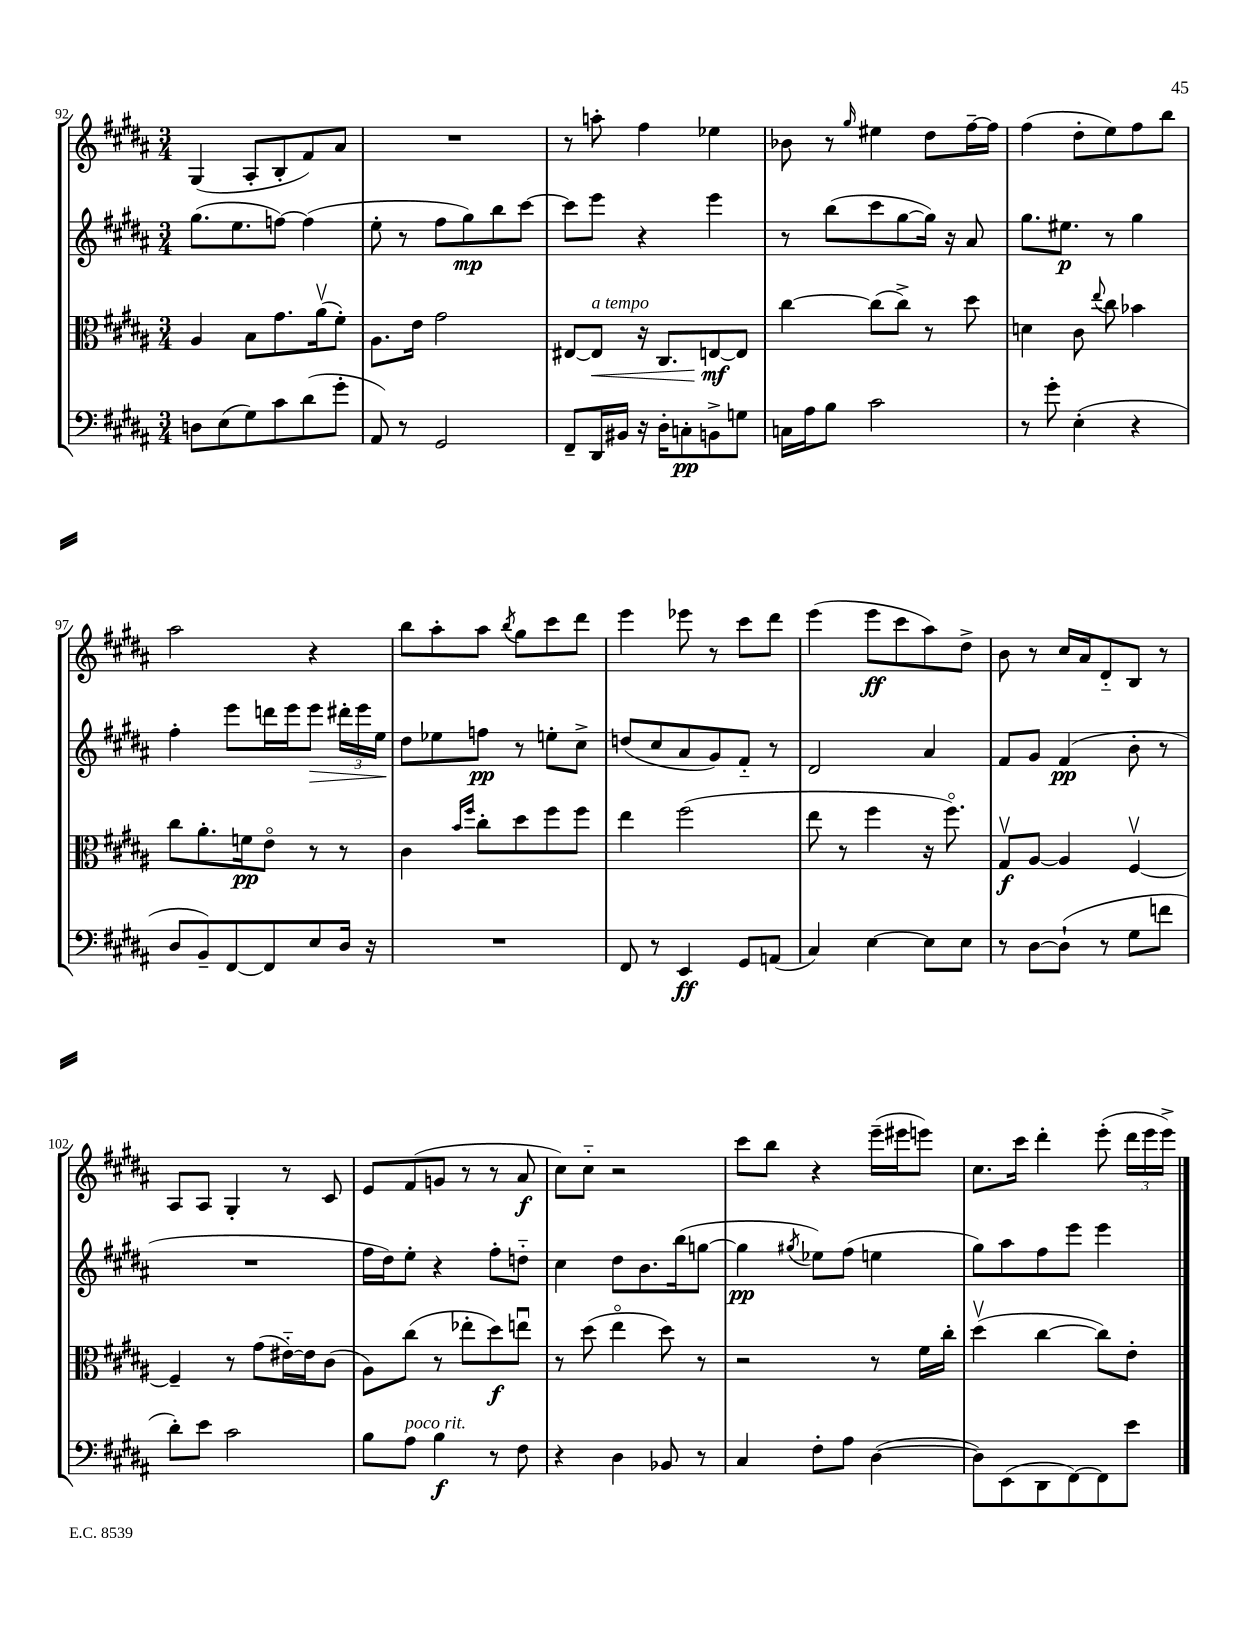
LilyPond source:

<<
\new StaffGroup <<
\new Staff = "s0" {
    \clef treble \key b \major \numericTimeSignature \time 3/4
    \autoBeamOff gis4( ais8[-. b8-. fis'8) ais'8] |
    R2. |
    r8 a''8-. fis''4 ees''4 |
    bes'8 r8 \grace { gis''16 } eis''4 dis''8[ fis''16~-- fis''16] |
    fis''4( dis''8[-. e''8) fis''8 b''8] |
    ais''2 r4 |
    b''8[ ais''8-. ais''8] \acciaccatura { b''8 } gis''8[ cis'''8 dis'''8] |
    e'''4 ees'''8 r8 cis'''8[ dis'''8] |
    e'''4( e'''8[\ff cis'''8 ais''8) dis''8]-> |
    b'8 r8 cis''16[ ais'16 dis'8-_ b8] r8 |
    ais8[ ais8] gis4-. r8 cis'8 |
    e'8[ fis'8( g'8] r8 r8 ais'8\f |
    cis''8[) cis''8]-_ r2 |
    cis'''8[ b''8] r4 e'''16[--( eis'''16 e'''8]) |
    cis''8.[ cis'''16] dis'''4-. e'''8-.( \tuplet 3/2 { dis'''16[ e'''16 e'''16]->) } \bar "|." |
}
\new Staff = "s1" {
    \clef treble \key b \major \numericTimeSignature \time 3/4
    \autoBeamOff gis''8.[( e''8. f''8]~) f''4( |
    e''8-. r8 fis''8[ gis''8\mp) b''8 cis'''8]~ |
    cis'''8[ e'''8] r4 e'''4 |
    r8 b''8[( cis'''8 gis''8~ gis''16]) r16 ais'8 |
    gis''8.[ eis''8.]\p r8 gis''4 |
    fis''4-. e'''8[ d'''16 e'''16 e'''8]\> \tuplet 3/2 { dis'''16[-. e'''16 e''16]\! } |
    dis''8[ ees''8 f''8]\pp r8 e''8[-. cis''8]-> |
    d''8[( cis''8 ais'8 gis'8) fis'8]-_ r8 |
    dis'2 ais'4 |
    fis'8[ gis'8] fis'4\pp( b'8-. r8 |
    R2. |
    fis''16[ dis''16) e''8]-. r4 fis''8[-. d''8]-_ |
    cis''4 dis''8[ b'8. b''16( g''8]~ |
    g''4\pp \acciaccatura { gis''8 } ees''8[) fis''8]( e''4 |
    gis''8[) ais''8 fis''8 e'''8] e'''4 \bar "|." |
}
\new Staff = "s2" {
    \clef alto \key b \major \numericTimeSignature \time 3/4
    \autoBeamOff ais4 b8[ gis'8. ais'16\upbow( fis'8]-.) |
    ais8.[ e'16] gis'2 |
    eis8[~ eis8]\<^\markup { \italic "a tempo" } r16 cis8.[ e8~\mf\! e8] |
    cis''4~ cis''8[( cis''8]->) r8 dis''8 |
    d'4 cis'8 \appoggiatura { e''8 } cis''8 bes'4 |
    cis''8[ ais'8.-. f'16\pp e'8]\flageolet r8 r8 |
    cis'4 \grace { b'16[ fis''16] } cis''8[-. dis''8 fis''8 fis''8] |
    e''4 fis''2( |
    e''8 r8 fis''4 r16 fis''8.\flageolet) |
    gis8[\upbow\f ais8]~ ais4 fis4~\upbow |
    fis4-- r8 gis'8[( eis'16~-_) eis'16 cis'8]( |
    ais8[) cis''8]( r8 ees''8[-. dis''8\f) e''8]\downbow |
    r8 dis''8( e''4\flageolet dis''8) r8 |
    r2 r8 fis'16[ cis''16]-. |
    dis''4\upbow( cis''4~ cis''8[) e'8]-. \bar "|." |
}
\new Staff = "s3" {
    \clef bass \key b \major \numericTimeSignature \time 3/4
    \autoBeamOff d8[ e8( gis8) cis'8 dis'8( gis'8]-. |
    ais,8) r8 gis,2 |
    fis,8[-- dis,16 bis,16] r16 dis16[-. c8-.\pp b,8-> g8] |
    c16[ ais16 b8] cis'2 |
    r8 gis'8-. e4-.( r4 |
    dis8[ b,8--) fis,8~ fis,8 e8 dis16] r16 |
    R2. |
    fis,8 r8 e,4\ff gis,8[ a,8]( |
    cis4) e4~ e8[ e8] |
    r8 dis8[~ dis8]-!( r8 gis8[ f'8] |
    dis'8[-.) e'8] cis'2 |
    b8[ ais8]^\markup { \italic "poco rit." } b4\f r8 fis8 |
    r4 dis4 bes,8 r8 |
    cis4 fis8[-. ais8] dis4~( |
    dis8[) e,8( dis,8 fis,8~) fis,8 e'8] \bar "|." |
}
>>
>>
\layout { \context { \Score currentBarNumber = #92 } }
